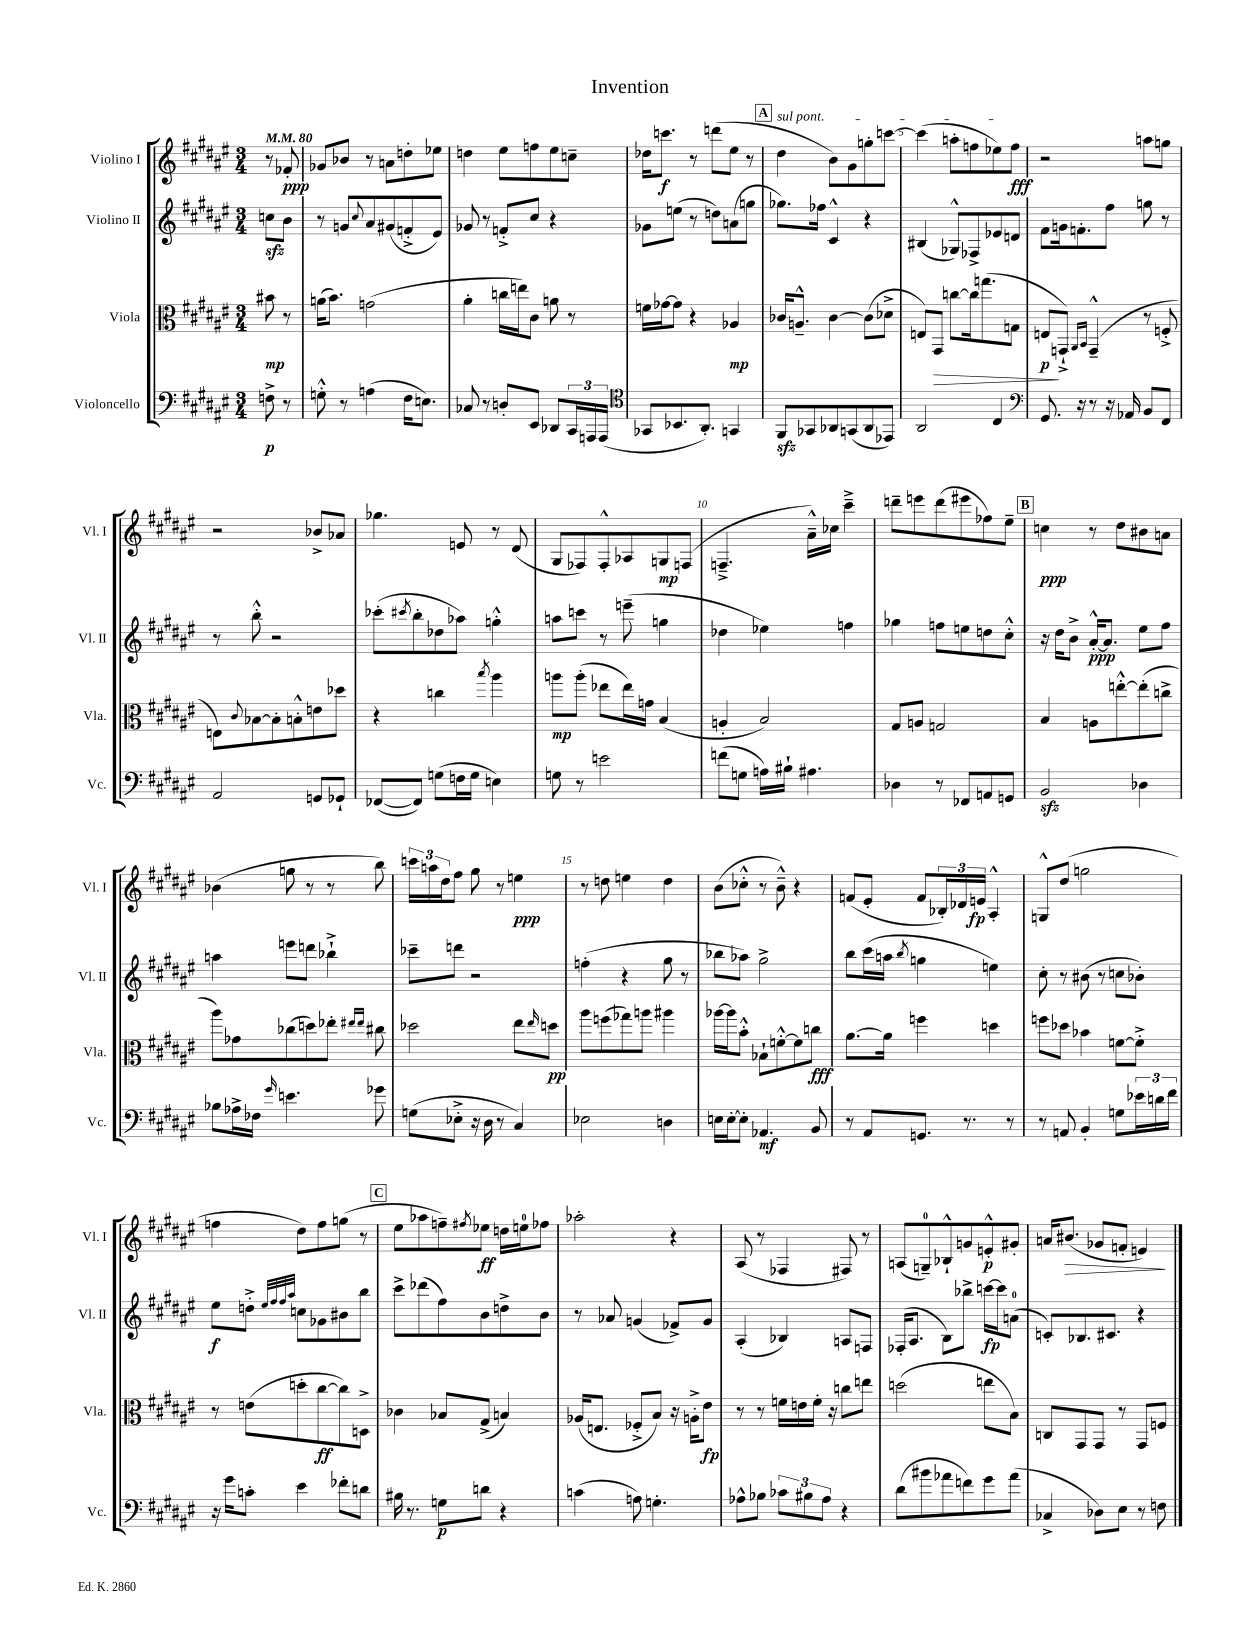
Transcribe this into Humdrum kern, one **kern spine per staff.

**kern	**dynam	**kern	**dynam	**kern	**dynam	**kern	**dynam
*part4	*part4	*part3	*part3	*part2	*part2	*part1	*part1
*staff4	*staff4	*staff3	*staff3	*staff2	*staff2	*staff1	*staff1
*I"Violoncello	*	*I"Viola	*	*I"Violino II	*	*I"Violino I	*
*I'Vc.	*	*I'Vla.	*	*I'Vl. II	*	*I'Vl. I	*
*clefF4	*	*clefC3	*	*clefG2	*	*clefG2	*
*k[f#c#g#d#a#e#]	*	*k[f#c#g#d#a#e#]	*	*k[f#c#g#d#a#e#]	*	*k[f#c#g#d#a#e#]	*
*M3/4	*	*M3/4	*	*M3/4	*	*M3/4	*
*MM80	*	*MM80	*	*MM80	*	*MM80	*
=	=	=	=	=	=	=	=
8Fn^\	p	8b#X\	mp	8ccnzz\L	.	8r	.
8r	.	8r	.	8b\J	.	8f-X'/	ppp
=1	=1	=1	=1	=1	=1	=1	=1
8Gn'^^\	.	(16an\KL	.	8r	.	8g-X/L	.
.	.	8.b\J)	.	.	.	.	.
8r	.	.	.	8gn/L	.	8b-X/J	.
.	.	.	.	8qqcc#/	.	.	.
(4An\	.	(2gn\	.	8a#/	.	8r	.
.	.	.	.	(8g#X/	.	8an\L	.
16F#\KL	.	.	.	8fn'^/	.	8ddn'\	.
8.En\J)	.	.	.	.	.	.	.
.	.	.	.	8e#/J)	.	8ee-X\J	.
=2	=2	=2	=2	=2	=2	=2	=2
8C-X/	.	4a#'\	.	8g-X/	.	4ddn\	.
8r	.	.	.	8r	.	.	.
8Dn'/L	.	16ccn\LL	.	8fn'^/L	.	8ee#\L	.
.	.	16een\J)	.	.	.	.	.
8EE#/J	.	8c#\J	.	8cc#/J	.	8ffn\	.
8DD-X/L	.	8an\	.	4r	.	8ee#\	.
24CC#/L	.	8r	.	.	.	8ccn~\J	.
24AAAn/	.	.	.	.	.	.	.
(24AAA/JJ	.	.	.	.	.	.	.
=3	=3	=3	=3	=3	=3	=3	=3
*clefC4	*	*	*	*	*	*	*
8GG-X/L	.	16fn\LL	.	8g-X\L	.	16dd-X\KL	.
.	.	[16g-X\J	.	.	.	8.cccn\J	f
8.BB-X/	.	8g-\J]	.	(8een\J	.	.	.
.	.	4r	.	8r	.	8r	.
8.AA#'/J)	.	.	.	.	.	.	.
.	.	.	.	8ddn\L)	.	(8dddn\L	.
4GGn/	.	4A-X/	mp	(8an\	.	8ee#\J	.
.	.	.	.	8ggn\J	.	8r	.
!!LO:REH:place=s1:t=A
=4	=4	=4	=4	=4	=4	=4	=4
!	!	!	!	!	!	!LO:TX:a:i:t=sul pont.	!
8FF#zz/L	.	16c-X/KL	.	8.gg-X\L)	.	4dd#\	.
.	.	8.An~^^/J	.	.	.	.	.
8GG-X/	.	.	.	.	.	.	.
.	.	.	.	16ff-X\Jk	.	.	.
8AA-X/	.	[4c-\	.	4c#^^/	.	8b\L)	.
(8GGn/	.	.	.	.	.	8g#\	.
8AA-/	.	(8c-\L]	.	4r	.	8ggn'\	.
8EE-X/J)	.	8d-X^\J	.	.	.	[8cccn\J	.
=5	=5	=5	=5	=5	=5	=5	=5
2AA#/	.	8En/L)	.	(4B#X/	.	(4ccc\]	.
!	!	!	!LO:HP:b	!	!	!	!
.	.	8GG#/J	>	.	.	.	.
.	.	[8ccn\L	.	8G-X^^/L)	.	8aan'\L	.
.	.	16cc\k]	.	8F-X^/	.	8ffn\	.
.	.	(8.ggn\	.	.	.	.	.
4C#/	.	.	.	8e-X/	.	8ee-X\)	.
.	.	8Gn\J	.	8dn/J	.	8ff\J	fff
=6	=6	=6	=6	=6	=6	=6	=6
*clefF4	*	*	*	*	*	*	*
8.GG#/	.	8En/L	p	8f#\L	.	2r	.
.	.	8GGn`^/J)	]	16gn\k	.	.	.
16r	.	.	.	8.fn'\	.	.	.
.	.	16qqAA#/LL	.	.	.	.	.
.	.	16qqBB/JJ	.	.	.	.	.
8r	.	(4GG~^^/	.	.	.	.	.
16r	.	.	.	8ff#\J	.	.	.
16AA-X/	.	.	.	.	.	.	.
8BB/L	.	8r	.	8ggn\	.	8aan\L	.
8FF#/J	.	8Fn'^/	.	8r	.	8ggn\J	.
!!LO:LB:g=z
=7	=7	=7	=7	=7	=7	=7	=7
2AA#/	.	8En\L)	.	8r	.	2r	.
.	.	8qqc#/	.	.	.	.	.
.	.	[8B-X\	.	8bb'^^\	.	.	.
.	.	8B-'\]	.	2r	.	.	.
.	.	8Bn'^^\	.	.	.	.	.
8GGn/L	.	8en\	.	.	.	8b-X^/L	.
8GG-X`/J	.	8dd-X\J	.	.	.	8a-X/J	.
=8	=8	=8	=8	=8	=8	=8	=8
([8FF-X/L	.	4r	.	(8ccc-X'\L	.	4.gg-X\	.
.	.	.	.	8qccc#X/	.	.	.
8FF-/J])	.	.	.	8bb'\	.	.	.
(8Gn\L	.	4ccn\	.	8dd-X\	.	.	.
16Fn\L	.	.	.	8aa-X\J)	.	8en/	.
16G\JJ	.	.	.	.	.	.	.
.	.	8qbb/	.	.	.	.	.
4En\)	.	4aa#\	.	4ggn'^^\	.	8r	.
.	.	.	.	.	.	(8d#/	.
=9	=9	=9	=9	=9	=9	=9	=9
8Gn\	.	8aan\L	mp	8aan\L	.	8G#/L	.
8r	.	(8aa'\J	.	8cccn\J	.	8F-X/)	.
2en\	.	8ee-X\L	.	8r	.	8F-'^^/	.
.	.	16ee-\L)	.	(8eeen~\	.	8A-X/	.
.	.	16gn\JJ	.	.	.	.	.
.	.	(4B/	.	4ggn\	.	8Gn/	mp
.	.	.	.	.	.	(8Fn/J	.
=10	=10	=10	=10	=10	=10	=10	=10
(8fn\L	.	4An'/	.	4dd-X\	.	4.Fn~^/	.
8Gn\J	.	.	.	.	.	.	.
16An\LL)	.	2B/)	.	4ee-X\)	.	.	.
16B#X`\JJ	.	.	.	.	.	.	.
4.A#X\	.	.	.	.	.	16a#~^^\LL)	.
.	.	.	.	.	.	16cc-X\JJ	.
.	.	.	.	4ffn\	.	4ccc#~^\	.
=11	=11	=11	=11	=11	=11	=11	=11
4D-X\	.	8G#/L	.	4gg-X\	.	8dddn~\L	.
.	.	8An/J	.	.	.	8eeen\	.
8r	.	2Gn/	.	8ffn\L	.	(8ddd\	.
8FF-X/L	.	.	.	8een\	.	8eee#X\	.
8AAn/	.	.	.	8ddn\	.	8ff-X\)	.
8GGn/J	.	.	.	8cc#'^^\J	.	8ee#~\J	.
!!LO:REH:place=s1:t=B
=12	=12	=12	=12	=12	=12	=12	=12
2BBzz/	.	4B/	.	16r	.	4ccn\	ppp
.	.	.	.	16dd#\KL	.	.	.
.	.	.	.	8b^\J	.	.	.
.	.	8An\L	.	[16a#'^^/KL	ppp	8r	.
.	.	.	.	8.a#/J]	.	.	.
.	.	[8een'^^\	.	.	.	8dd#\L	.
4D-X\	.	(8ee'\]	.	8ee#\L	.	8b#X\	.
.	.	8ccn^\J	.	8ff#\J	.	8an\J	.
!!LO:LB:g=z
=13	=13	=13	=13	=13	=13	=13	=13
8B-X\L	.	8aa#\L)	.	4aan\	.	(4b-X\	.
16A-X^\L	.	8g-X\	.	.	.	.	.
16F-X\JJ	.	.	.	.	.	.	.
16qqg#/	.	.	.	.	.	.	.
4.en\	.	(8cc-X\	.	8eeen\L	.	8ggn\	.
.	.	8ddn\)	.	8dddn\J	.	8r	.
.	.	8ee-X'\J	.	4bb-X`^\	.	8r	.
.	.	16qqee#X/LL	.	.	.	.	.
.	.	16qqee#/JJ	.	.	.	.	.
8g-X\	.	8cc#X\	.	.	.	8bb\)	.
=14	=14	=14	=14	=14	=14	=14	=14
(8Gn\L	.	2dd-X\	.	8ccc-X~\L	.	24cccn\LL	.
.	.	.	.	.	.	24aan\	.
.	.	.	.	.	.	24dd#\J	.
8E-X'^\J	.	.	.	8dddn\J	.	8ff#\J	.
16r	.	.	.	2r	.	8gg#\	.
16D#\	.	.	.	.	.	.	.
8r	.	.	.	.	.	8r	.
4C#/)	.	8ee#\L	.	.	.	4een\	ppp
.	.	16qqee#/	.	.	.	.	.
.	.	8ddn\J	pp	.	.	.	.
=15	=15	=15	=15	=15	=15	=15	=15
2E-X\	.	8aa#\L	.	(4ffn'\	.	8r	.
.	.	(8ffn\	.	.	.	8ddn\	.
.	.	8gg-X\)	.	4r	.	4een\	.
.	.	8aan\J	.	.	.	.	.
4Dn\	.	4aa#X\	.	8gg#\	.	4dd\	.
.	.	.	.	8r	.	.	.
=16	=16	=16	=16	=16	=16	=16	=16
16En\LL	.	[16aa-X\LL	.	8bb-X\L	.	(8b\L	.
[16E'\J	.	16aa-\J]	.	.	.	.	.
8E'\J]	.	8b'^^\J	.	8aa-X\J)	.	8cc-X'^^\J	.
4.AA-X/	mf	8B-X`\L	.	2gg#^\	.	8r	.
.	.	[8fn'^^\	.	.	.	8b~^^\)	.
.	.	8f\]	.	.	.	4r	.
8BB/	.	8ccn\J	fff	.	.	.	.
=17	=17	=17	=17	=17	=17	=17	=17
8r	.	[8.a#\L	.	8bb\L	.	(8fn/L	.
8AA#/L	.	.	.	(16ccc#\L	.	8e#'/J	.
.	.	16a#\Jk]	.	16aan\JJ	.	.	.
.	.	.	.	8qbb/	.	.	.
8.GGn/J	.	4ffn\	.	4ggn\	.	8f/L	.
.	.	.	.	.	.	24B-X'/L)	.
.	.	.	.	.	.	24d-X/	.
8.r	.	.	.	.	.	.	.
.	.	.	.	.	.	24en/JJ	fp
.	.	4ddn\	.	4een\)	.	4A#'^^/	.
8r	.	.	.	.	.	.	.
=18	=18	=18	=18	=18	=18	=18	=18
8r	.	8ffn\L	.	8cc#'\	.	8Gn^^/L	.
8AAn/	.	8dd-X\J	.	8r	.	(8dd#/J	.
4BB'/	.	4b-X\	.	(8b#X\	.	2ggn\	.
.	.	.	.	8r	.	.	.
8Gn\L	.	[8fn\L	.	8ccn\L	.	.	.
24e-X\L	.	8f'^\J]	.	8b-X'\J)	.	.	.
24dn\	.	.	.	.	.	.	.
24f#\JJ	.	.	.	.	.	.	.
!!LO:LB:g=z
=19	=19	=19	=19	=19	=19	=19	=19
16r	.	8r	.	8ee#\L	f	4ffn\	.
16g#\KL	.	.	.	.	.	.	.
8cn'\J	.	(8en\L	.	8ddn'^\J	.	.	.
.	.	.	.	32qqee#/LLL	.	.	.
.	.	.	.	32qqff#/	.	.	.
.	.	.	.	32qqff#/	.	.	.
.	.	.	.	32qqaa#/JJJ	.	.	.
4e#\	.	8ddn'\	.	8ccn\L	.	8dd#\L)	.
.	.	[8cc#\	ff	8g-X\	.	8ff\	.
8f-X'\L	.	8cc#\])	.	8b#X\	.	(8ggn\J	.
8dn\J	.	8Dn^\J	.	8bb\J	.	8r	.
!!LO:REH:place=s1:t=C
=20	=20	=20	=20	=20	=20	=20	=20
16B#X\	.	4c-X\	.	8ccc#^\L	.	8ee#\L	.
8.r	.	.	.	.	.	.	.
.	.	.	.	(8ddd-X\	.	8aa-X\	.
8Gn\L	p	8B-X/L	.	8ff#\)	.	8ffn~\)	.
.	.	.	.	.	.	8qff#X/	.
8dn\J	.	(8G#^/J	.	8b\	.	8ee-X\J	ff
4r	.	4Bn/)	.	8ddn^\	.	16ddn\LL	.
.	.	.	.	.	.	16een\J	.
.	.	.	.	8b\J	.	8ff-X\J	.
=21	=21	=21	=21	=21	=21	=21	=21
(4cn\	.	(16A-X/KL	.	8r	.	2aa-X'\	.
.	.	8.En/J	.	.	.	.	.
.	.	.	.	8a-X/	.	.	.
8An\)	.	8F-X'^/L	.	(4gn/	.	.	.
4.Gn'\	.	8B/J)	.	.	.	.	.
.	.	16r	.	8f-X^/L)	.	4r	.
.	.	16An'^\KL	.	.	.	.	.
.	.	8e#\J	fp	8g/J	.	.	.
=22	=22	=22	=22	=22	=22	=22	=22
8A-X^^\L	.	8r	.	(4A#'/	.	(8A#/	.
8B-X\J	.	8r	.	.	.	8r	.
12c-X\L	.	16fn\LL	.	4B-X/)	.	4F-X/	.
.	.	16en\	.	.	.	.	.
12B#X\	.	.	.	.	.	.	.
.	.	16f'\JJ	.	.	.	.	.
12A-\J	.	.	.	.	.	.	.
.	.	16r	.	.	.	.	.
4r	.	8ccn\L	.	8An/L	.	8F#X/)	.
.	.	8een\J	.	8Fn/J	.	8r	.
=23	=23	=23	=23	=23	=23	=23	=23
(8d#\L	.	(2ddn\	.	(16F-X'/KL	.	(8An/L	.
.	.	.	.	8.A#/J	.	.	.
8b#X\	.	.	.	.	.	8Gn~/)	.
8a-X\	.	.	.	8B\L)	.	8B-X`^^/	.
8fn\)	.	.	.	8bb-X^\J	.	8gn/	.
8g#\	.	8een\L	.	[16cccn\LL	fp	8en'^^/	p
.	.	.	.	16ccc\J]	.	.	.
(8a-\J	.	8B\J)	.	(8an\J	.	8g#X'/J	.
=24	=24	=24	=24	=24	=24	=24	=24
4C-X^/	.	8Cn/L	.	8cn'/L)	.	16an/KL	.
!	!	!	!	!	!	!	!LO:HP:b
.	.	.	.	.	.	(8.b#X/J	>
.	.	8GG#/	.	8.B-X/	.	.	.
8D-X\L)	.	8GG#/J	.	.	.	8g-X/L	.
.	.	.	.	8.c#X/J	.	.	.
8E#\J	.	8r	.	.	.	8fn'/J	.
8r	.	8GG#/L	.	4r	.	4en/)	.
8Fn\	.	8Fn/J	.	.	.	.	.
.	.	.	.	.	.	.	]
==	==	==	==	==	==	==	==
*-	*-	*-	*-	*-	*-	*-	*-
